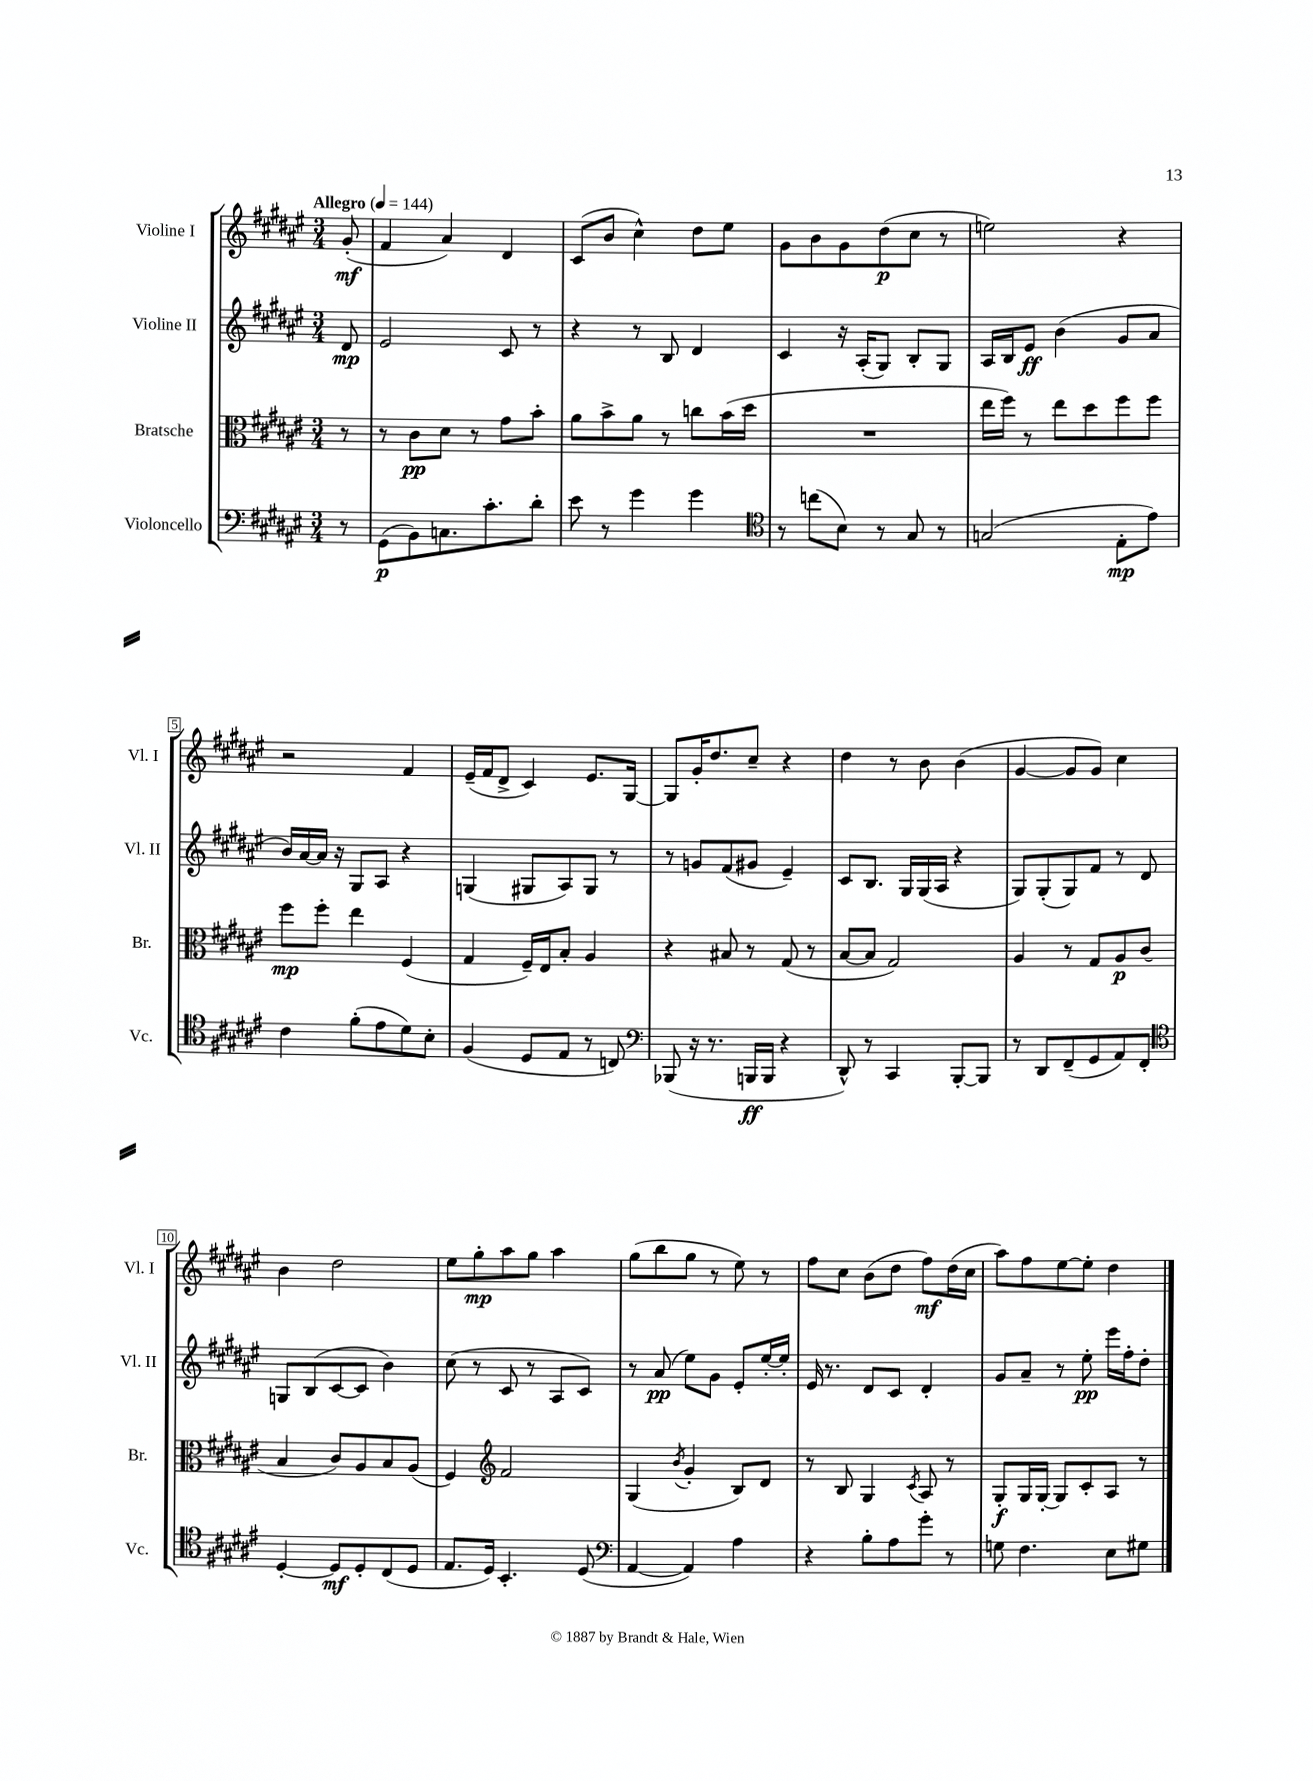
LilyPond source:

<<
\new StaffGroup <<
\new Staff = "s0" \with { instrumentName = "Violine I" shortInstrumentName = "Vl. I" } {
    \clef treble \key fis \major \numericTimeSignature \time 3/4 \partial 8 \tempo "Allegro" 4 = 144
    gis'8-.\mf( |
    fis'4 ais'4) dis'4 |
    cis'8( b'8 cis''4-^) dis''8 eis''8 |
    gis'8 b'8 gis'8 dis''8\p( cis''8 r8 |
    e''2) r4 |
    r2 fis'4 |
    eis'16--( fis'16 dis'8-> cis'4) eis'8. gis16~ |
    gis8 gis'16-. dis''8. cis''8-- r4 |
    dis''4 r8 b'8 b'4( |
    gis'4~ gis'8 gis'8) cis''4 |
    b'4 dis''2 |
    eis''8 gis''8-.\mp ais''8 gis''8 ais''4 |
    gis''8( b''8 gis''8 r8 eis''8) r8 |
    fis''8 cis''8 b'8( dis''8 fis''8\mf) dis''16( cis''16 |
    ais''8) fis''8 eis''8~ eis''8-. dis''4 \bar "|." |
}
\new Staff = "s1" \with { instrumentName = "Violine II" shortInstrumentName = "Vl. II" } {
    \clef treble \key fis \major \numericTimeSignature \time 3/4 \partial 8
    dis'8\mp |
    eis'2 cis'8 r8 |
    r4 r8 b8 dis'4 |
    cis'4 r16 ais16-.( gis8) b8-. gis8 |
    ais16 b16 eis'8\ff b'4( gis'8 ais'8 |
    b'16) ais'16~ ais'16 r16 gis8 ais8 r4 |
    g4( gis8 ais8) gis8 r8 |
    r8 g'8 fis'8( gis'8 eis'4--) |
    cis'8 b8. gis16 gis16( ais16 r4 |
    gis8) gis8-.( gis8) fis'8 r8 dis'8 |
    g8 b8( cis'8~ cis'8 b'4) |
    cis''8( r8 cis'8 r8 ais8 cis'8) |
    r8 ais'8\pp( eis''8) gis'8 eis'8-. eis''16~-. eis''16-. |
    eis'16 r8. dis'8 cis'8 dis'4-. |
    gis'8 ais'8-- r8 eis''8-.\pp eis'''16 fis''16-. dis''8-. \bar "|." |
}
\new Staff = "s2" \with { instrumentName = "Bratsche" shortInstrumentName = "Br." } {
    \clef alto \key fis \major \numericTimeSignature \time 3/4 \partial 8
    r8 |
    r8 cis'8\pp dis'8 r8 gis'8 b'8-. |
    ais'8 b'8-> ais'8 r8 c''8 b'16( dis''16 |
    R2. |
    eis''16 fis''16) r8 eis''8 dis''8 fis''8 fis''8 |
    fis''8\mp fis''8-. eis''4 fis4( |
    gis4 fis16--) eis16 b8-. ais4 |
    r4 bis8 r8 gis8( r8 |
    b8~ b8 gis2) |
    ais4 r8 gis8 ais8\p cis'8( |
    b4 cis'8) ais8 b8 ais8( |
    fis4) \clef treble fis'2 |
    gis4( \acciaccatura { b'8 } gis'4-. b8) dis'8 |
    r8 b8 gis4 \acciaccatura { cis'8 } ais8 r8 |
    gis8-.\f gis16 gis16~-. gis8 cis'8-. ais8 r8 \bar "|." |
}
\new Staff = "s3" \with { instrumentName = "Violoncello" shortInstrumentName = "Vc." } {
    \clef bass \key fis \major \numericTimeSignature \time 3/4 \partial 8
    r8 |
    gis,8\p( b,8) c8. cis'8.-. dis'8-. |
    eis'8 r8 gis'4 gis'4 |
    \clef tenor r8 c''8( b8) r8 gis8 r8 |
    g2( eis8-.\mp eis'8) |
    cis'4 fis'8-.( eis'8 dis'8) b8-. |
    fis4( dis8 eis8 r8 c8) |
    \clef bass bes,,8( r16 r8. b,,16\ff b,,16 r4 |
    dis,8-^) r8 cis,4 b,,8~-. b,,8 |
    r8 dis,8 fis,8--( gis,8 ais,8) fis,8-. |
    \clef tenor dis4~-. dis8\mf dis8-. cis8( dis8 |
    eis8. dis16) b,4.-. dis8( |
    \clef bass ais,4~ ais,4) ais4 |
    r4 b8-. ais8 gis'8-. r8 |
    g8 fis4. eis8 gis8 \bar "|." |
}
>>
>>
\layout { \context { \Score \override BarNumber.stencil = #(make-stencil-boxer 0.1 0.3 ly:text-interface::print) } }
